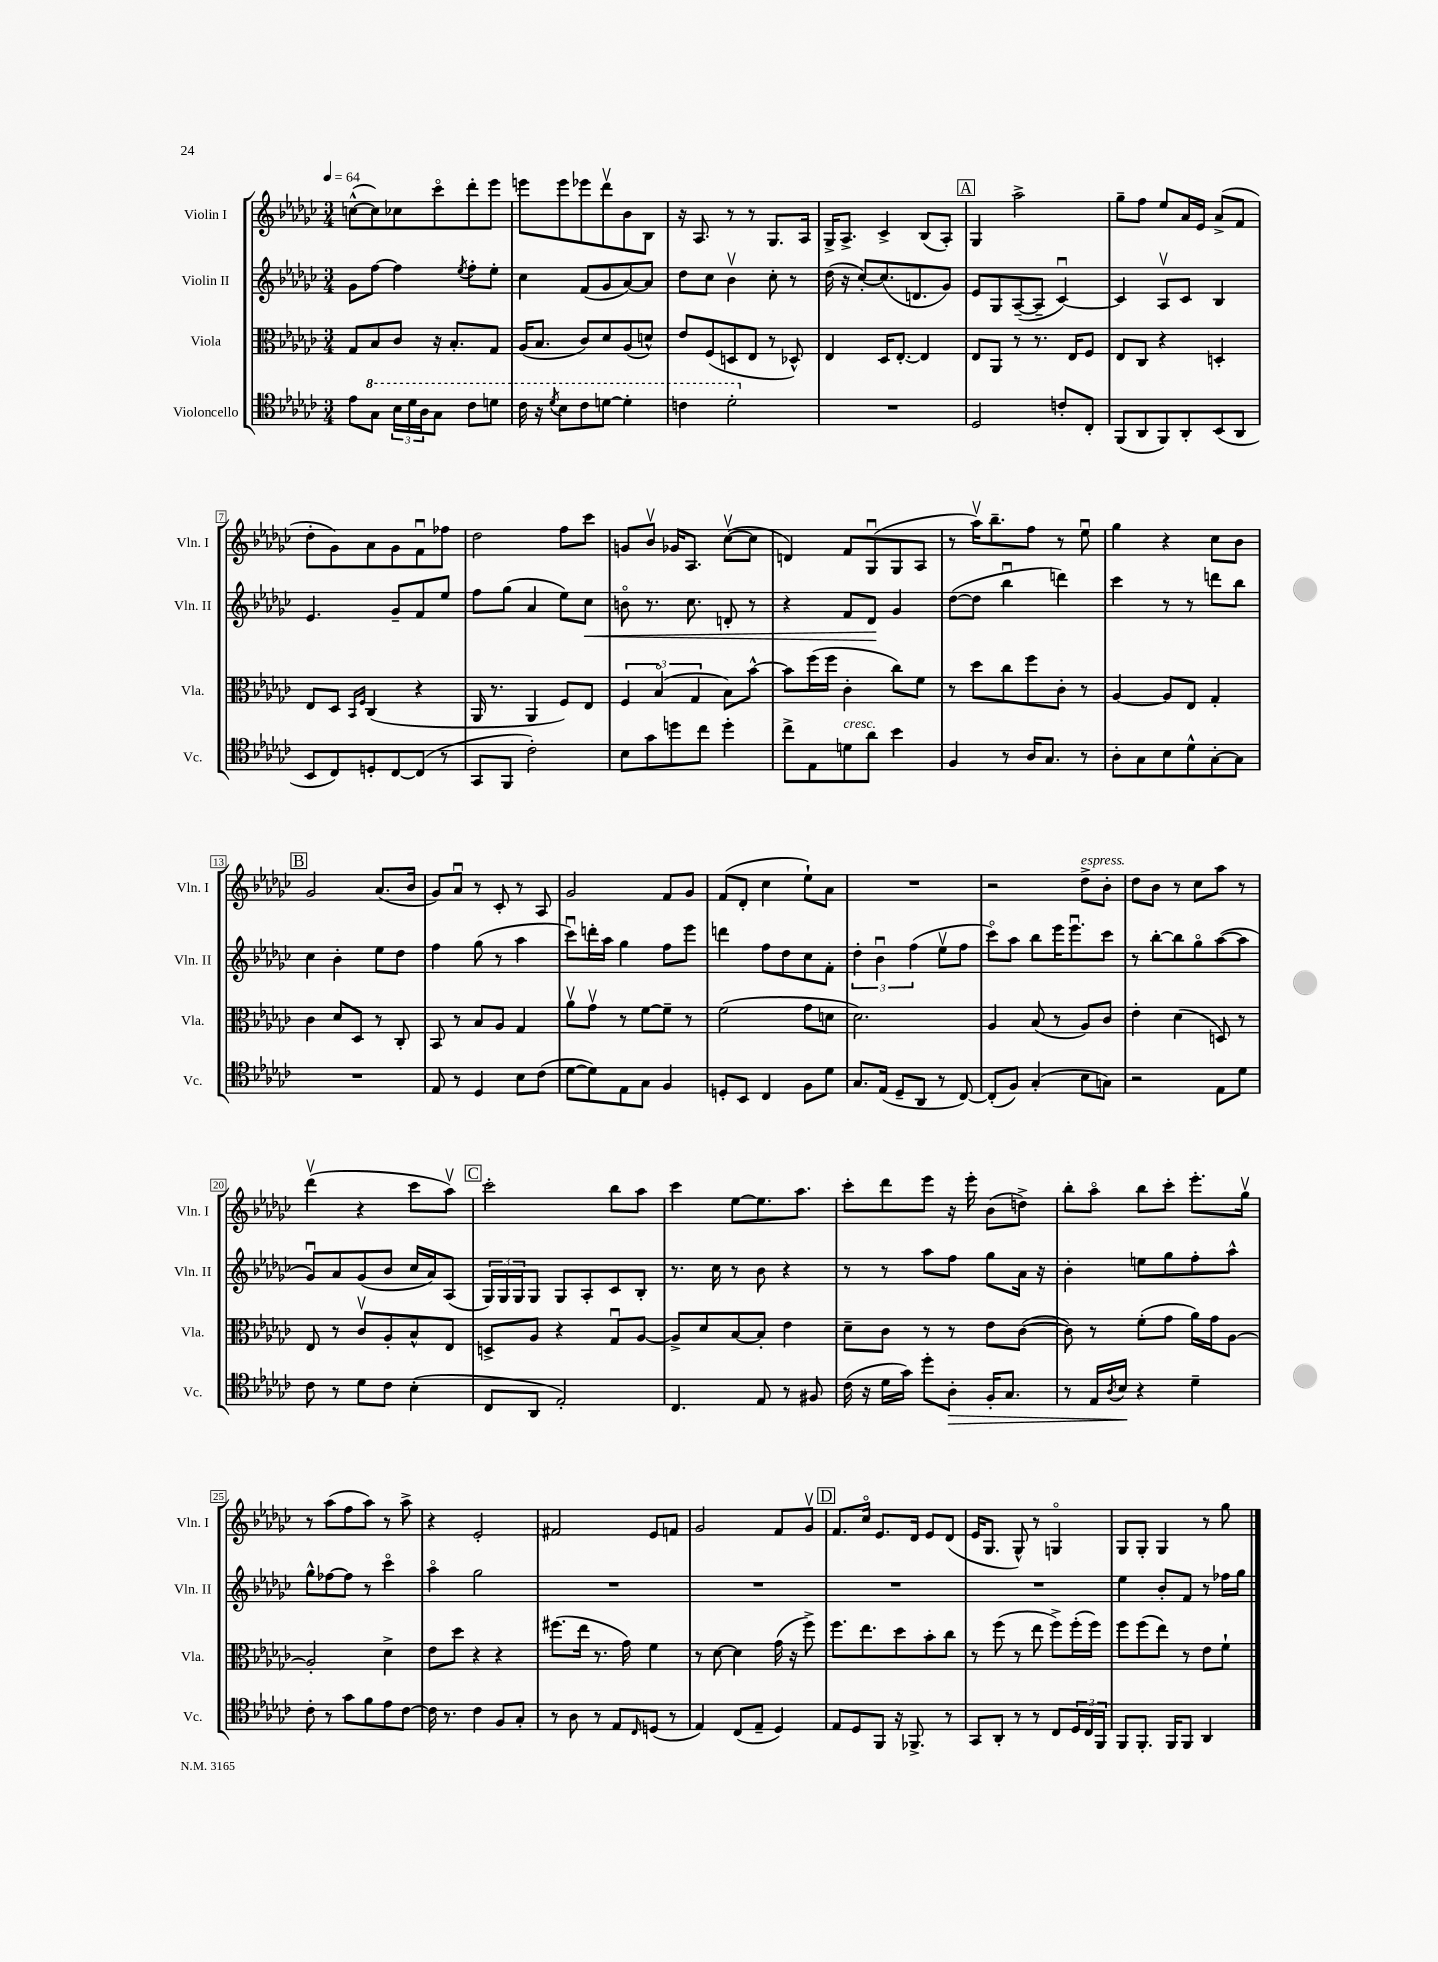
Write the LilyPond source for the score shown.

<<
\new StaffGroup <<
\new Staff = "s0" \with { instrumentName = "Violin I" shortInstrumentName = "Vln. I" } {
    \clef treble \key ges \major \numericTimeSignature \time 3/4 \tempo 4 = 64
    c''8~-^( c''8) ces''8 ces'''8\flageolet des'''8-. ees'''8 |
    e'''8 e'''8 ees'''8 des'''8\upbow bes'8 bes8 |
    r16 aes8. r8 r8 ges8. aes16 |
    ges16-> aes8.-> ces'4-> bes8( aes8-.) |
    \mark \markup { \box "A" } ges4 aes''2-> |
    ges''8-- f''8 ees''8 aes'16 ees'16 aes'8->( f'8 |
    des''8-. ges'8) aes'8 ges'8 f'8\downbow fes''8 |
    des''2 f''8 ces'''8 |
    g'8 bes'8\upbow ges'16 aes8. ces''8~\upbow( ces''8 |
    d'4) f'8 ges8\downbow( ges8 aes8 |
    r8 aes''16\upbow) bes''8.-- f''8 r8 ees''8\downbow |
    ges''4 r4 ces''8 bes'8 |
    \mark \markup { \box "B" } ges'2 aes'8.( bes'16 |
    ges'8) aes'8\downbow r8 ces'8-. r8 aes8 |
    ges'2 f'8 ges'8 |
    f'8( des'8-. ces''4 ees''8-!) aes'8 |
    R2. |
    r2 des''8->^\markup { \italic "espress." } bes'8-. |
    des''8 bes'8 r8 ces''8 aes''8 r8 |
    des'''4\upbow( r4 ces'''8 aes''8\upbow) |
    \mark \markup { \box "C" } ces'''2-. bes''8 aes''8 |
    ces'''4 ees''8~ ees''8. aes''8. |
    ces'''8-. des'''8 ees'''8 r16 ees'''16-. bes'8( d''8->) |
    bes''8-. aes''8\flageolet bes''8 ces'''8-. ees'''8.-. ges''16\upbow |
    r8 aes''8( f''8 aes''8) r8 aes''8-> |
    r4 ees'2-. |
    fis'2 ees'8 f'8 |
    ges'2 f'8 ges'8\upbow |
    \mark \markup { \box "D" } f'8. ces''16\flageolet ees'8. des'16 ees'8 des'8( |
    ees'16 ges8. ges8-^) r8 g4\flageolet |
    ges8 ges8-. ges4 r8 ges''8 \bar "|." |
}
\new Staff = "s1" \with { instrumentName = "Violin II" shortInstrumentName = "Vln. II" } {
    \clef treble \key ges \major \numericTimeSignature \time 3/4
    ges'8 f''8~ f''4 \acciaccatura { ees''8 } f''8-. ees''8-. |
    ces''4 f'8( ges'8 aes'8~) aes'8 |
    des''8 ces''8 bes'4\upbow ces''8-. r8 |
    des''16( r16 ces''8~-.) ces''8.( d'8. ges'8) |
    \mark \markup { \box "A" } ees'8 ges8 aes8~--( aes8-- ces'4~\downbow) |
    ces'4 aes8\upbow ces'8 bes4 |
    ees'4. ges'8-- f'8 ees''8 |
    f''8 ges''8( aes'4 ees''8) ces''8\< |
    b'8\flageolet r8. ces''8. d'8-. r8 |
    r4 f'8 des'8\! ges'4 |
    des''8~( des''8 bes''4\downbow d'''4) |
    ces'''4 r8 r8 d'''8 bes''8 |
    \mark \markup { \box "B" } ces''4 bes'4-. ees''8 des''8 |
    f''4 ges''8( r8 aes''4 |
    ces'''8\downbow) d'''16-. aes''16 ges''4 f''8 ees'''8 |
    d'''4 f''8 des''8 ces''8 f'8-. |
    \tuplet 3/2 { des''4-. bes'4\downbow f''4( } ees''8\upbow f''8 |
    ces'''8\flageolet) aes''8 bes''8 ees'''16 ees'''8.\downbow ces'''8 |
    r8 bes''8~-. bes''8 ges''8\flageolet aes''8~( aes''8 |
    ges'8\downbow) aes'8 ges'8( bes'8 ces''16 aes'16) aes8( |
    \mark \markup { \box "C" } \tuplet 3/2 { ges16) ges16 ges16 } ges8 ges8 aes8-. ces'8 bes8-. |
    r8. ces''16 r8 bes'8 r4 |
    r8 r8 aes''8 f''8 ges''8 aes'16 r16 |
    bes'4-. e''8 ges''8 f''8-. aes''8-^ |
    ges''8-^ fes''8~ fes''8 r8 ces'''4\flageolet |
    aes''4\flageolet ges''2 |
    R2. |
    R2. |
    \mark \markup { \box "D" } R2. |
    R2. |
    ees''4 bes'8-. f'8 r8 fes''16 ges''16 \bar "|." |
}
\new Staff = "s2" \with { instrumentName = "Viola" shortInstrumentName = "Vla." } {
    \clef alto \key ges \major \numericTimeSignature \time 3/4
    ges8 bes8 ces'8 r16 bes8.-. ges8 |
    aes16( bes8. ces'8) des'8 aes8( d'8-^) |
    ees'8 f8( d8 ees8 r8 des8-^) |
    ees4 des16 ees8.~-. ees4 |
    \mark \markup { \box "A" } ees8 aes,8 r8 r8. ees16 f8 |
    ees8 ces8 r4 d4-. |
    ees8 des8 \grace { bes,16 f16 } ces4( r4 |
    aes,16 r8. aes,4 f8) ees8 |
    \tuplet 3/2 { f4 bes4\flageolet( ges4 } bes8) bes'8~-^ |
    bes'8 f''16( f''16 ces'4-. ces''8) f'8 |
    r8 des''8 ces''8 f''8 ces'8-. r8 |
    aes4~ aes8 ees8 ges4-. |
    \mark \markup { \box "B" } ces'4 des'8 des8 r8 ces8-. |
    bes,8 r8 bes8 aes8 ges4 |
    aes'8\upbow ges'8\upbow r8 f'8~ f'8-- r8 |
    f'2( ges'8 d'8 |
    des'2.) |
    aes4 bes8( r8 aes8) ces'8 |
    ees'4-. des'4( d8) r8 |
    ees8 r8 ces'8\upbow aes8-. bes8-^ ees8 |
    \mark \markup { \box "C" } d8-> aes8 r4 ges8\downbow aes8~ |
    aes8-> des'8 bes8~ bes8-. ees'4 |
    des'8-- ces'8 r8 r8 ees'8 ces'8~( |
    ces'8) r8 f'8-.( ges'8 aes'16) ges'16 aes8~ |
    aes2-. des'4-> |
    ees'8 des''8 r4 r4 |
    fis''8.( ees''16 r8. ges'16) f'4 |
    r8 des'8~ des'4 ges'16( r16 f''8->) |
    \mark \markup { \box "D" } f''8. ees''8. des''8 bes'8-. ces''8 |
    r8 f''8( r8 ees''8 f''8->) f''16-.( f''16) |
    f''8 f''8( ees''8) r8 ees'8 f'8-! \bar "|." |
}
\new Staff = "s3" \with { instrumentName = "Violoncello" shortInstrumentName = "Vc." } {
    \clef tenor \key ges \major \numericTimeSignature \time 3/4
    ees'8 \ottava #1 ges'8 \tuplet 3/2 { bes'16 des''16 aes'16 } ges'8 ces''8 d''8 |
    ces''16 r16 \acciaccatura { des''8 } bes'8 ces''8 d''8~ d''4-. |
    c''4 des''2-. \ottava #0 |
    R2. |
    \mark \markup { \box "A" } des2 c'8-. ces8-. |
    f,8( aes,8 f,8) aes,8-. bes,8( aes,8 |
    bes,8 ces8) d8-. ces8~ ces8( r8 |
    ges,8 f,8 ces'2-.) |
    bes8 ges'8 d''8 ces''8 d''4-. |
    ces''8-> ees8 d'8^\markup { \italic "cresc." } aes'8 bes'4 |
    f4 r8 aes16 ges8. r8 |
    aes8-. ges8 bes8 des'8-^ ges8~-. ges8 |
    \mark \markup { \box "B" } R2. |
    ees8 r8 des4 bes8 ces'8( |
    des'8~ des'8) ees8 ges8 f4 |
    d8-. bes,8 ces4 f8 des'8 |
    ges8. ees16( des8-- aes,8 r8 ces8~) |
    ces8-.( f8) ges4-.( bes8 g8) |
    r2 ees8 des'8 |
    ces'8 r8 des'8 ces'8 bes4-.( |
    \mark \markup { \box "C" } ces8 aes,8 ees2-.) |
    ces4. ees8 r8 fis8 |
    ces'16( r16 des'16 ges'16) des''8-. aes8-.\> f16-. ges8. |
    r8 ees16 \acciaccatura { aes8 } bes16\! r4 des'4-- |
    ces'8-. r8 ges'8 f'8 ees'8 ces'8~ |
    ces'16 r8. ces'4 f8 ges8-. |
    r8 aes8 r8 ees8 \grace { ces16 } d8( r8 |
    ees4) ces8( ees8-- des4) |
    \mark \markup { \box "D" } ees8 des8 f,8 r16 fes,8.-> r8 |
    ges,8 aes,8-. r8 r8 ces8 \tuplet 3/2 { des16 ces16 f,16 } |
    f,8 f,8.-. f,16 f,8 aes,4 \bar "|." |
}
>>
>>
\layout { \context { \Score \override BarNumber.stencil = #(make-stencil-boxer 0.1 0.3 ly:text-interface::print) } }
